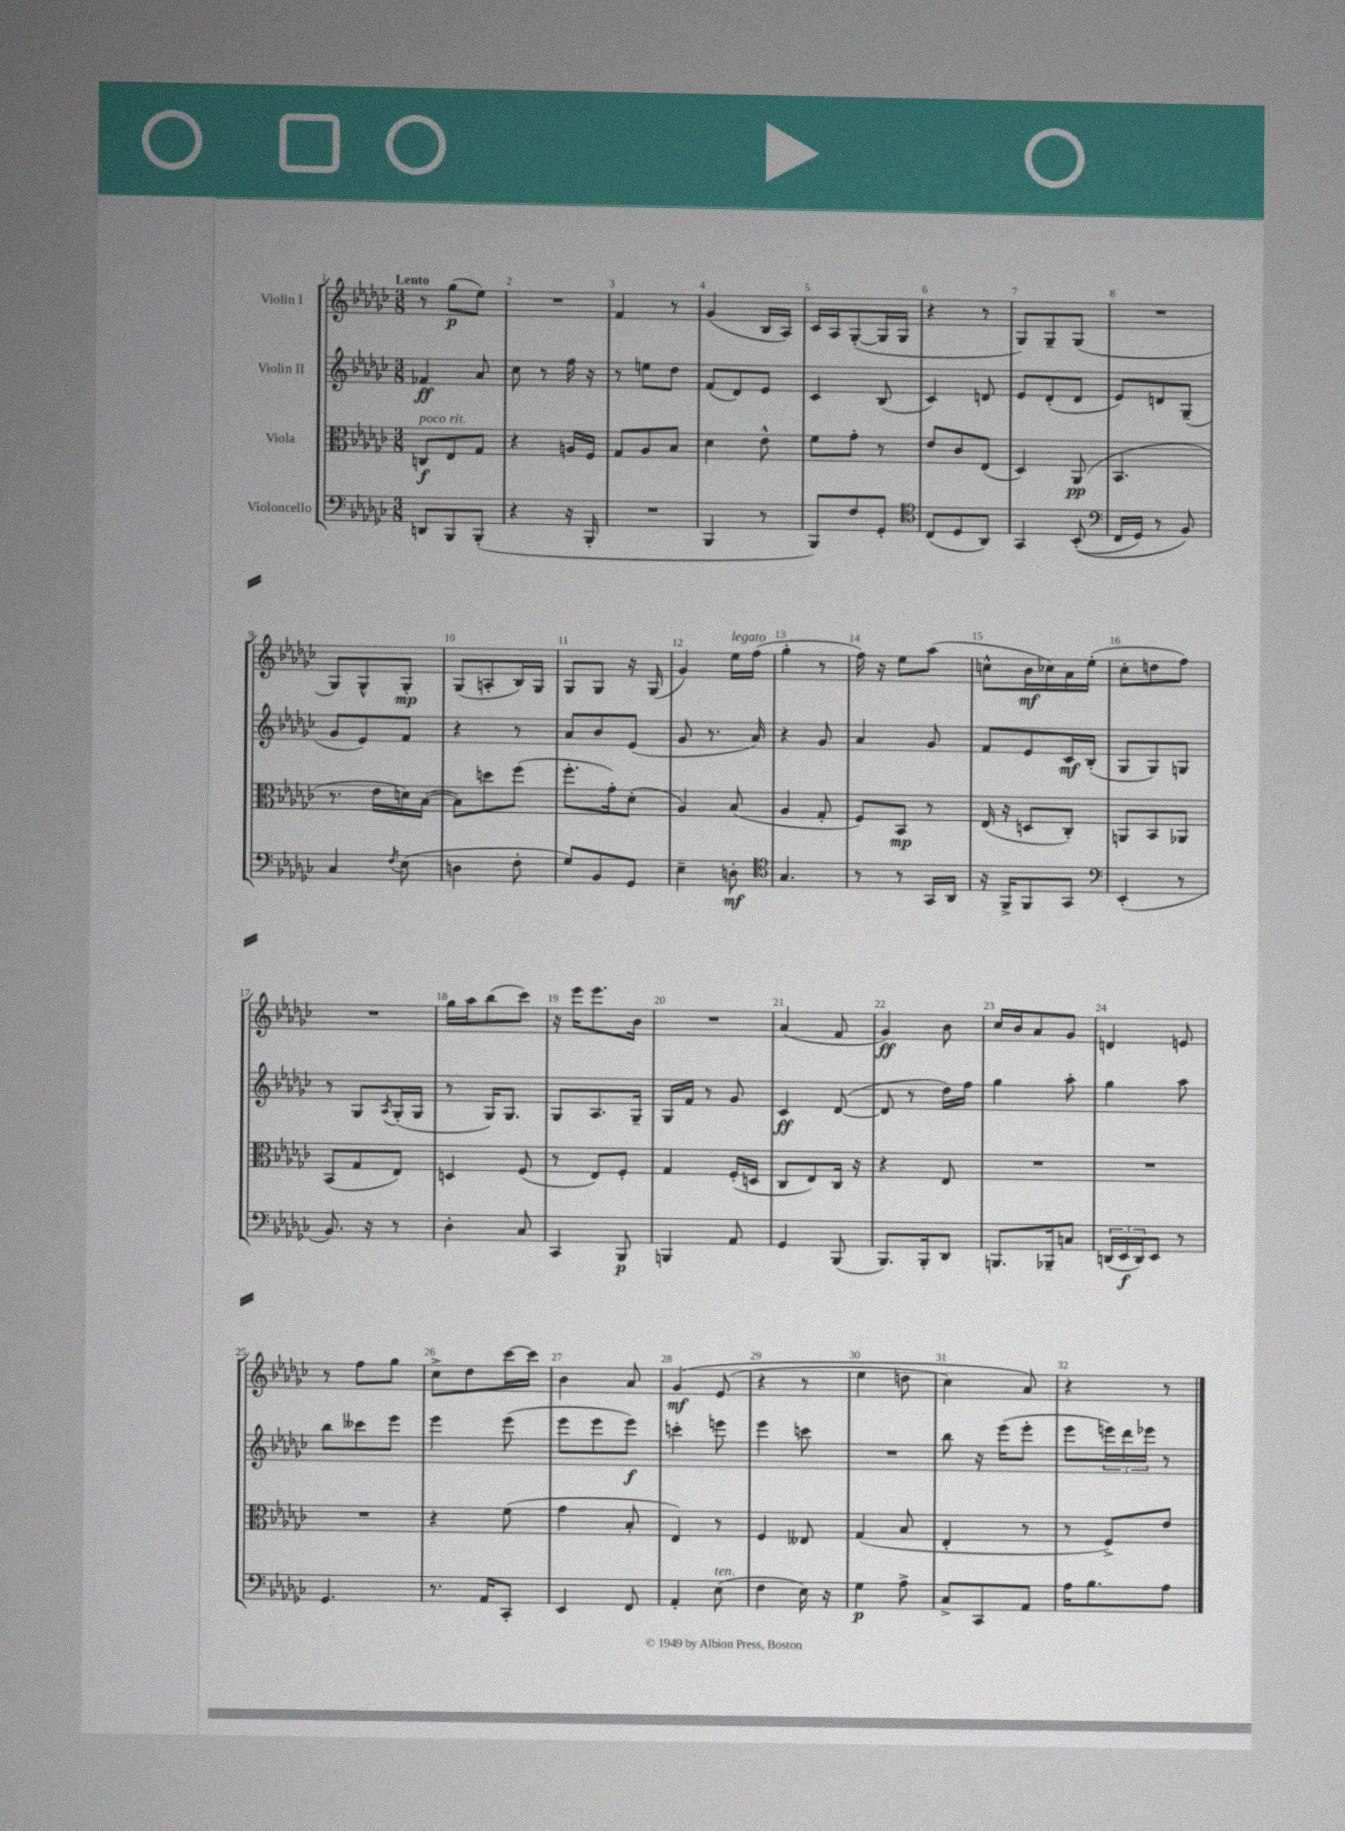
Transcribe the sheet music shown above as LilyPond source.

<<
\new StaffGroup <<
\new Staff = "s0" \with { instrumentName = "Violin I" } {
    \clef treble \key ges \major \numericTimeSignature \time 3/8 \tempo "Lento"
    r8 ges''8\p( ees''8) |
    R4. |
    f'4 r8 |
    ges'4( bes16 aes16) |
    ces'16 aes16 ges8~-.( ges16 ges16 |
    r4 r8 |
    ges8) ges8-- ges8( |
    R4. |
    ges8) ges8-^ ges8-.\mp |
    ges8( a8-. bes16) ges16 |
    ges8 ges8 r16 ges16( |
    ges'4) ees''16^\markup { \italic "legato" } f''16( |
    ges''4-. r8 |
    f''16) r16 ees''8 aes''8( |
    c''8-^ bes'16\mf ces''16) aes'16 ees''16-.( |
    ces''8-. d''8 f''8) |
    R4. |
    ges''16 aes''16 bes''8( ces'''8) |
    r16 ees'''16 ees'''8. bes'16 |
    R4. |
    aes'4( f'8 |
    ges'4\ff) bes'8 |
    ces''16 bes'16 aes'8 ges'8 |
    d'4 e'8 |
    r8 f''8 ges''8 |
    ces''8-> des''8 ces'''16~ ces'''16 |
    bes'4 aes'8 |
    ges'4\mf\( ees'8( |
    r4 r8 |
    ees''4 d''8 |
    ces''4) aes'8\) |
    r4 r8 \bar "|." |
}
\new Staff = "s1" \with { instrumentName = "Violin II" } {
    \clef treble \key ges \major \numericTimeSignature \time 3/8
    fes'4\ff aes'8 |
    ces''8 r8 f''16 r16 |
    r8 e''8 des''8 |
    f'8( des'8) ees'8 |
    ces'4 bes8( |
    ces'4) d'8 |
    ees'8 des'8-.( des'8 |
    ees'8) d'8 ges8--( |
    ges'8 ees'8) f'8 |
    r4 r8 |
    aes'8 bes'8 ees'8( |
    ges'8 r8. aes'16) |
    r4 ges'8 |
    aes'4 ges'8 |
    f'8 ees'8 ces'16\mf bes16-.( |
    ges8 ges8) g8 |
    r8 ges8 \acciaccatura { aes8 } ges16-.( ges16 |
    r8 ges16) ges8. |
    ges8 aes8. ges16-- |
    ges16 f'16 r8 ges'8 |
    ces'4\ff des'8~( |
    des'8 r8 des''16) f''16 |
    ges''4 aes''8-. |
    ges''4 aes''8 |
    bes''8 ceses'''8 ees'''8 |
    ees'''4 ees'''8( |
    ees'''8 ees'''8 ees'''8\f) |
    c'''4-. e'''8 |
    ees'''4 c'''8 |
    R4. |
    bes''8 r16 ees'''16( ees'''8-. |
    ees'''8 \tuplet 3/2 { e'''16) des'''16 ees'''16 } r8 \bar "|." |
}
\new Staff = "s2" \with { instrumentName = "Viola" } {
    \clef alto \key ges \major \numericTimeSignature \time 3/8
    c8\f^\markup { \italic "poco rit." } ees8 ges8 |
    r4 a16 f16 |
    ges8 aes8 bes8 |
    des'4 ees'8-^ |
    f'8 ges'8-. r8 |
    ees'8 ces'8 ees8( |
    des4) aes,8\pp( |
    bes,4. |
    r8. ees'16 d'16) bes16~( |
    bes8) d''8 f''8( |
    f''8.-. ges'16-.) des'8-.( |
    aes4) bes8( |
    aes4 ges8-. |
    f8) bes,8\mp r8 |
    ees16( r16 d8 ces8-.) |
    a,8 bes,8 aes,8 |
    bes,8( ges8 ees8) |
    d4 f8( |
    r8 ees8) f8-. |
    ges4 f16-.( d16 |
    ces8 ees8) ces16 r16 |
    r4 ees8 |
    R4. |
    R4. |
    R4. |
    r4 f'8( |
    ges'4 bes8-. |
    ees4) r8 |
    f4 eeses8 |
    ges4( bes8 |
    ees4-. r8 |
    r8 f8->) ees'8 \bar "|." |
}
\new Staff = "s3" \with { instrumentName = "Violoncello" } {
    \clef bass \key ges \major \numericTimeSignature \time 3/8
    d,8 bes,,8 bes,,8-.( |
    r4 r16 bes,,16-. |
    R4. |
    bes,,4 r8 |
    bes,,8) f8 ges,8-. |
    \clef tenor ces8( des8 aes,8) |
    ges,4 bes,8-.(\( |
    \clef bass f,16 ges,16) r8 bes,8\) |
    ces4 \acciaccatura { f8 } ees8( |
    d4 f8-. |
    ges8) bes,8 ges,8 |
    ees4-- d8-.\mf |
    \clef tenor ges4. |
    r8 r8 ges,16 aes,16 |
    r16 f,16-> f,8 ges,8 |
    \clef bass ees,4-.( r8 |
    bes,8.) r16 r8 |
    des4-. ces8 |
    ces,4 bes,,8\p |
    b,,4 aes,8 |
    ges,4 bes,,8( |
    bes,,8.) bes,,16-. des,8 |
    b,,8. bes,,16-- c8 |
    \tuplet 3/2 { d,16( ees,16\f d,16) } ees,8 r8 |
    ges,4. |
    r8. aes,16 ces,8-. |
    ees,4 f,8 |
    aes,4-. ees8^\markup { \italic "ten." }( |
    f4 ees16) r16 |
    ges4\p aes8-> |
    ces8-> ces,8 aes,8 |
    aes16 bes8. aes8 \bar "|." |
}
>>
>>
\layout { \context { \Score \override BarNumber.break-visibility = ##(#f #t #t) barNumberVisibility = #all-bar-numbers-visible } }
